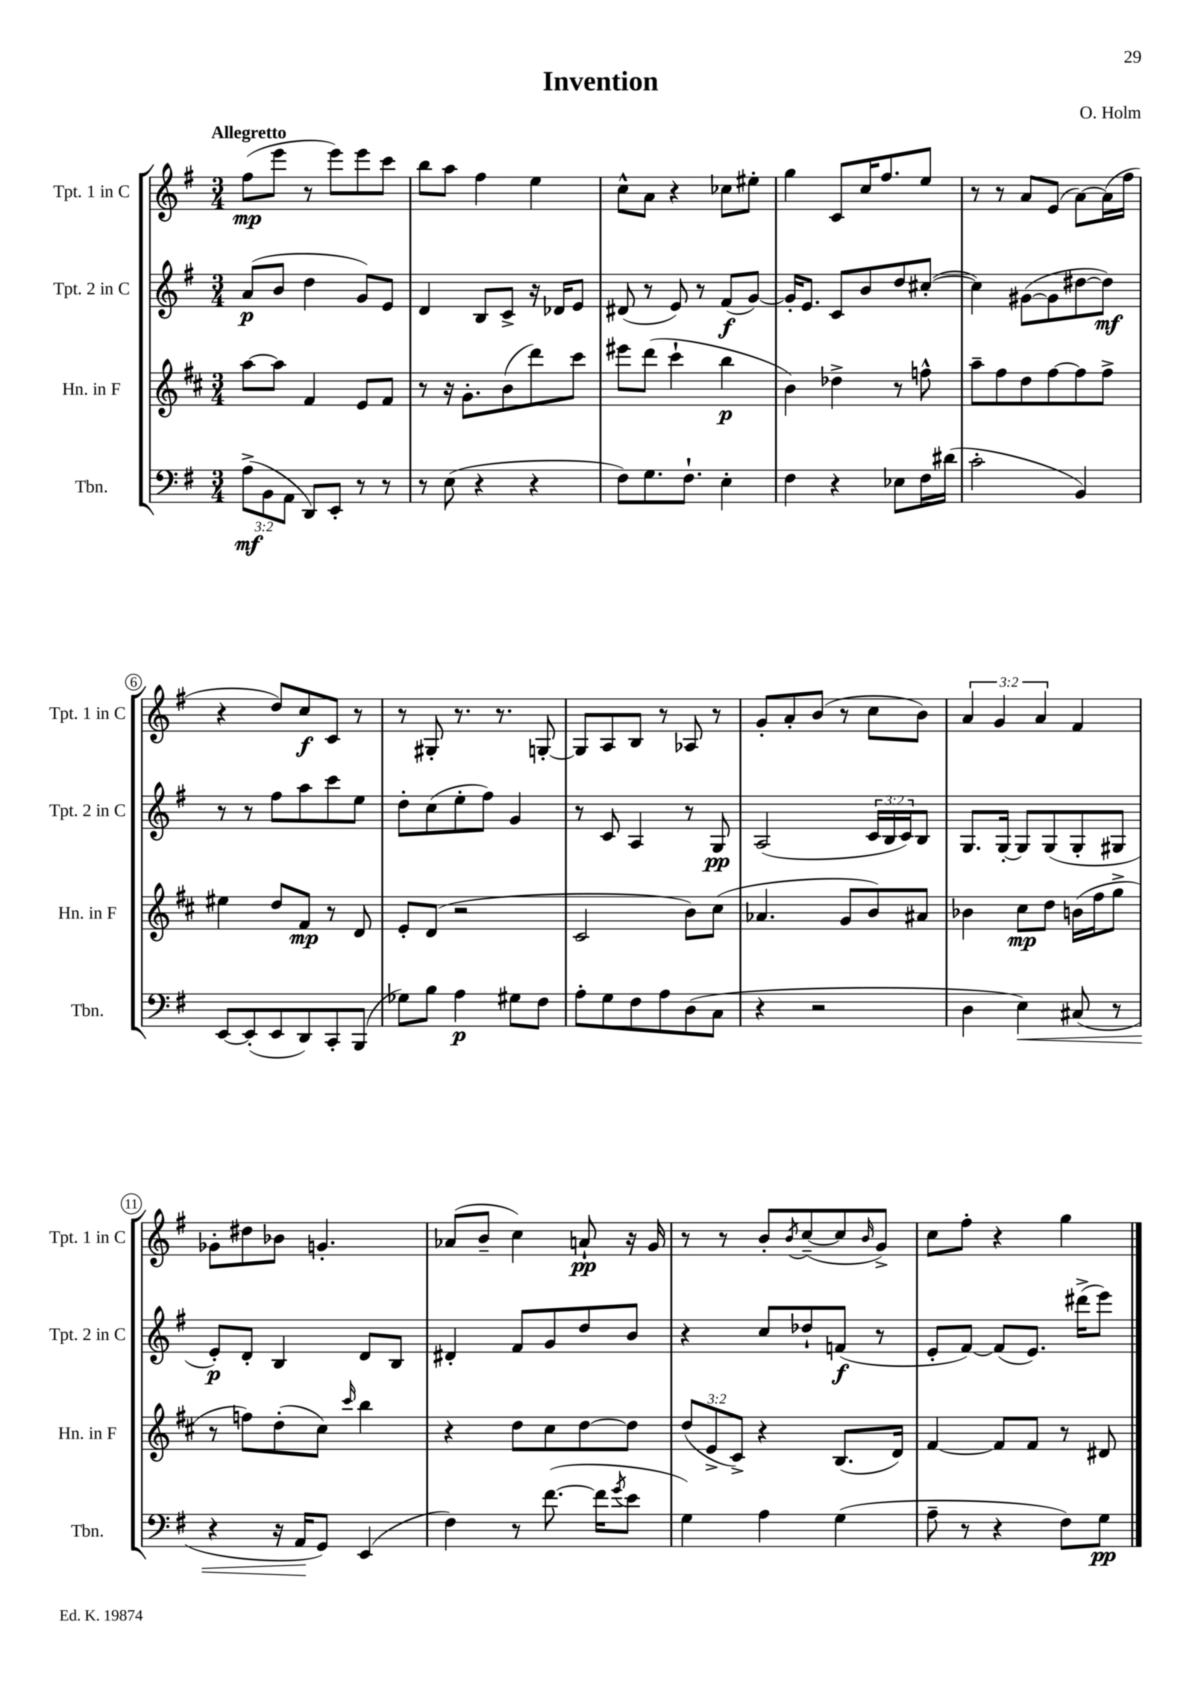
\header { title = "Invention" composer = "O. Holm" }
<<
\new StaffGroup <<
\new Staff = "s0" \with { instrumentName = "Tpt. 1 in C" shortInstrumentName = "Tpt. 1 in C" } {
    \clef treble \key g \major \numericTimeSignature \time 3/4 \override Staff.TupletNumber.text = #tuplet-number::calc-fraction-text \tempo "Allegretto"
    fis''8\mp( e'''8 r8 e'''8) e'''8 c'''8 |
    b''8 a''8 fis''4 e''4 |
    c''8-^ a'8 r4 ces''8 eis''8-. |
    g''4 c'8 c''16 fis''8. e''8 |
    r8 r8 a'8 e'8( a'8~) a'16( fis''16 |
    r4 d''8) c''8\f c'8 r8 |
    r8 gis8-. r8. r8. g8~-. |
    g8 a8 b8 r8 aes8 r8 |
    g'8-. a'8-. b'8( r8 c''8 b'8) |
    \tuplet 3/2 { a'4 g'4 a'4 } fis'4 |
    ges'8-. dis''8 bes'8 g'4.-. |
    aes'8( b'8-- c''4) a'8-!\pp r16 g'16 |
    r8 r8 b'8-. \acciaccatura { b'8 } c''8~--( c''8 \grace { b'16 } g'8->) |
    c''8 fis''8-. r4 g''4 \bar "|." |
}
\new Staff = "s1" \with { instrumentName = "Tpt. 2 in C" shortInstrumentName = "Tpt. 2 in C" } {
    \clef treble \key g \major \numericTimeSignature \time 3/4 \override Staff.TupletNumber.text = #tuplet-number::calc-fraction-text
    a'8\p( b'8 d''4 g'8) e'8 |
    d'4 b8 c'8-> r16 des'16 e'8 |
    dis'8( r8 e'8) r8 fis'8\f( g'8~) |
    g'16-. e'8. c'8 b'8 d''8 cis''8~-.( |
    cis''4) gis'8~( gis'8 dis''8~ dis''8\mf) |
    r8 r8 fis''8 a''8 c'''8 e''8 |
    d''8-. c''8( e''8-. fis''8) g'4 |
    r8 c'8 a4 r8 g8\pp |
    a2( \tuplet 3/2 { c'16 b16 c'16) } b8 |
    g8. g16~-. g8 g8( g8-. gis8 |
    e'8-.\p) d'8-. b4 d'8 b8 |
    dis'4-. fis'8 g'8 d''8 b'8 |
    r4 c''8 des''8-! f'8\f( r8 |
    e'8-. fis'8~) fis'8( e'8.) dis'''16->( e'''8) \bar "|." |
}
\new Staff = "s2" \with { instrumentName = "Hn. in F" shortInstrumentName = "Hn. in F" } {
    \clef treble \key d \major \numericTimeSignature \time 3/4 \override Staff.TupletNumber.text = #tuplet-number::calc-fraction-text
    a''8~ a''8 fis'4 e'8 fis'8 |
    r8 r16 g'8.-. b'8( d'''8) cis'''8 |
    eis'''8 d'''8( cis'''4-! b''4\p |
    b'4) des''4-> r8 f''8-^ |
    a''8-- fis''8 d''8 fis''8~ fis''8 fis''8-> |
    eis''4 d''8 fis'8\mp r8 d'8 |
    e'8-. d'8( r2 |
    cis'2 b'8) cis''8( |
    aes'4. g'8 b'8) ais'8 |
    bes'4 cis''8\mp d''8 b'16( fis''16 g''8-> |
    r8 f''8) d''8-.( cis''8) \grace { cis'''16 } b''4 |
    r4 d''8 cis''8 d''8~ d''8 |
    \tuplet 3/2 { d''8( e'8-> cis'8->) } r4 b8.( d'16) |
    fis'4~ fis'8 fis'8 r8 dis'8 \bar "|." |
}
\new Staff = "s3" \with { instrumentName = "Tbn." shortInstrumentName = "Tbn." } {
    \clef bass \key g \major \numericTimeSignature \time 3/4 \override Staff.TupletNumber.text = #tuplet-number::calc-fraction-text
    \tuplet 3/2 { a8->\mf( b,8 a,8 } d,8) e,8-. r8 r8 |
    r8 e8( r4 r4 |
    fis8) g8. fis8.-! e4-. |
    fis4 r4 ees8 fis16 dis'16( |
    c'2-. b,4) |
    e,8~ e,8-.( e,8 d,8) c,8-. b,,8( |
    ges8) b8 a4\p gis8 fis8 |
    a8-. g8 fis8 a8 d8( c8 |
    r4 r2 |
    d4 e4\<) cis8( r8 |
    r4 r16 a,16\! g,8) e,4( |
    fis4) r8 fis'8.~( fis'16 \acciaccatura { g'8 } e'8 |
    g4) a4 g4( |
    a8-- r8 r4 fis8) g8\pp \bar "|." |
}
>>
>>
\layout { \context { \Score \override BarNumber.stencil = #(make-stencil-circler 0.1 0.3 ly:text-interface::print) } }
